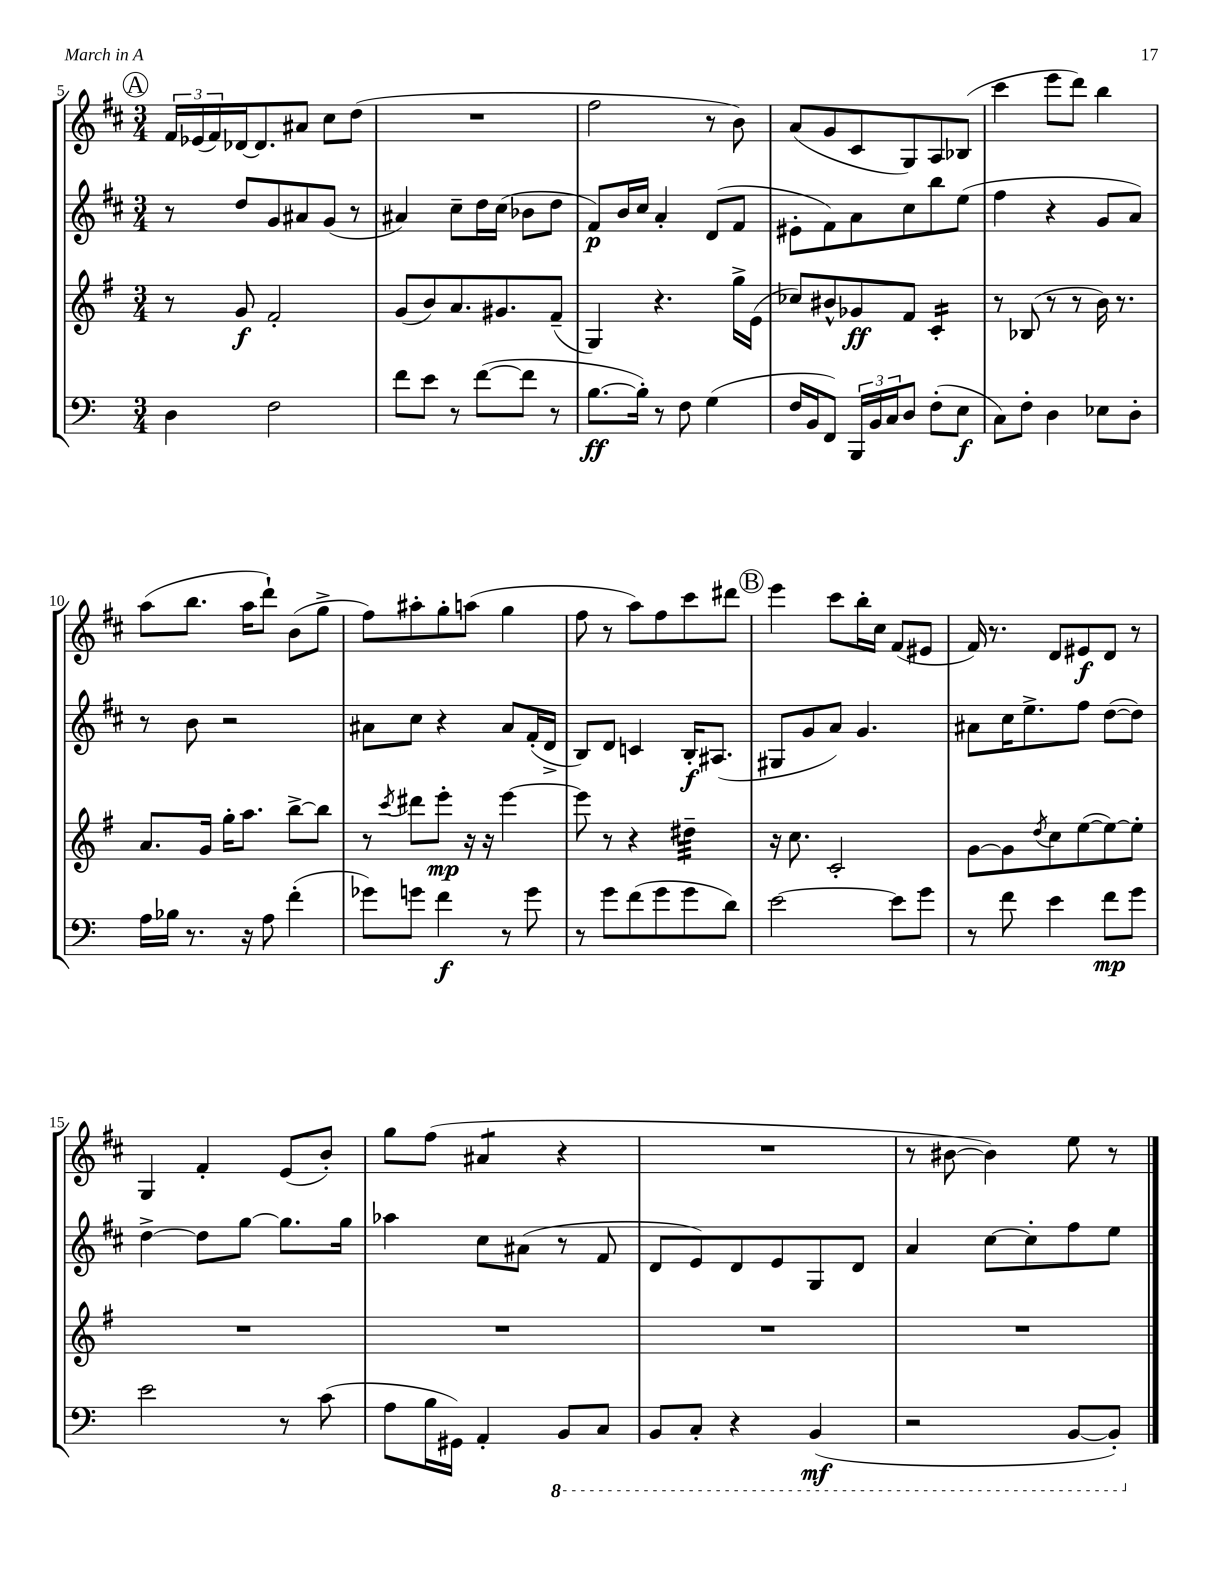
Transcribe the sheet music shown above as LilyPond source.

<<
\new StaffGroup <<
\new Staff = "s0" {
    \clef treble \key d \major \numericTimeSignature \time 3/4
    \mark \markup { \circle "A" } \tuplet 3/2 { fis'16 ees'16( fis'16) } des'16~ des'8. ais'8 cis''8 d''8( |
    R2. |
    fis''2 r8 b'8) |
    a'8( g'8 cis'8 g8) a8 bes8( |
    cis'''4 e'''8 d'''8) b''4 |
    a''8( b''8. a''16 d'''8-!) b'8( g''8-> |
    fis''8) ais''8-. g''8-. a''8( g''4 |
    fis''8 r8 a''8) fis''8 cis'''8 dis'''8 |
    \mark \markup { \circle "B" } e'''4 cis'''8 b''16-. cis''16 fis'8( eis'8 |
    fis'16) r8. d'8 eis'8\f d'8 r8 |
    g4 fis'4-. e'8( b'8-.) |
    g''8 fis''8( ais'4:8 r4 |
    R2. |
    r8 bis'8~ bis'4) e''8 r8 \bar "|." |
}
\new Staff = "s1" {
    \clef treble \key d \major \numericTimeSignature \time 3/4
    \mark \markup { \circle "A" } r8 d''8 g'8 ais'8 g'8( r8 |
    ais'4) cis''8-- d''16 cis''16( bes'8 d''8 |
    fis'8\p) b'16 cis''16 a'4-. d'8( fis'8 |
    eis'8-. fis'8) a'8 cis''8 b''8 e''8( |
    fis''4 r4 g'8 a'8) |
    r8 b'8 r2 |
    ais'8 cis''8 r4 ais'8 fis'16-.( d'16-> |
    b8) d'8 c'4 b16-.\f ais8.( |
    \mark \markup { \circle "B" } gis8 g'8 a'8) g'4. |
    ais'8 cis''16 e''8.-> fis''8 d''8~( d''8) |
    d''4~-> d''8 g''8~ g''8. g''16 |
    aes''4 cis''8 ais'8( r8 fis'8 |
    d'8 e'8) d'8 e'8 g8 d'8 |
    a'4 cis''8~ cis''8-. fis''8 e''8 \bar "|." |
}
\new Staff = "s2" {
    \clef treble \key g \major \numericTimeSignature \time 3/4
    \mark \markup { \circle "A" } r8 g'8\f fis'2-. |
    g'8( b'8) a'8. gis'8. fis'8--( |
    g4) r4. g''16-> e'16( |
    ces''8) bis'8-^ ges'8\ff fis'8 c'4:16-. |
    r8 bes8( r8 r8 b'16) r8. |
    a'8. g'16 g''16-. a''8. b''8~-> b''8 |
    r8 \acciaccatura { c'''8 } dis'''8 e'''8-.\mp r16 r16 e'''4~ |
    e'''8 r8 r4 dis''4:32-- |
    \mark \markup { \circle "B" } r16 c''8. c'2-. |
    g'8~ g'8 \acciaccatura { d''8 } c''8 e''8~( e''8~) e''8-. |
    R2. |
    R2. |
    R2. |
    R2. \bar "|." |
}
\new Staff = "s3" {
    \clef bass \key c \major \numericTimeSignature \time 3/4
    \mark \markup { \circle "A" } d4 f2 |
    f'8 e'8 r8 f'8~( f'8 r8 |
    b8.~\ff b16-.) r8 f8 g4( |
    f16 b,16 f,8) \tuplet 3/2 { b,,16 b,16 c16 } d8 f8-.( e8\f |
    c8) f8-. d4 ees8 d8-. |
    a16 bes16 r8. r16 a8 f'4-.( |
    ges'8) g'8 f'4\f r8 g'8 |
    r8 g'8 f'8( g'8 g'8 d'8) |
    \mark \markup { \circle "B" } e'2~ e'8 g'8 |
    r8 f'8 e'4 f'8\mp g'8 |
    e'2 r8 c'8( |
    a8 b16 gis,16) a,4-. \ottava #-1 b,,8 c,8 |
    b,,8 c,8-. r4 b,,4\mf( |
    r2 b,,8~ b,,8-.) \ottava #0 \bar "|." |
}
>>
>>
\layout { \context { \Score currentBarNumber = #5 } }
